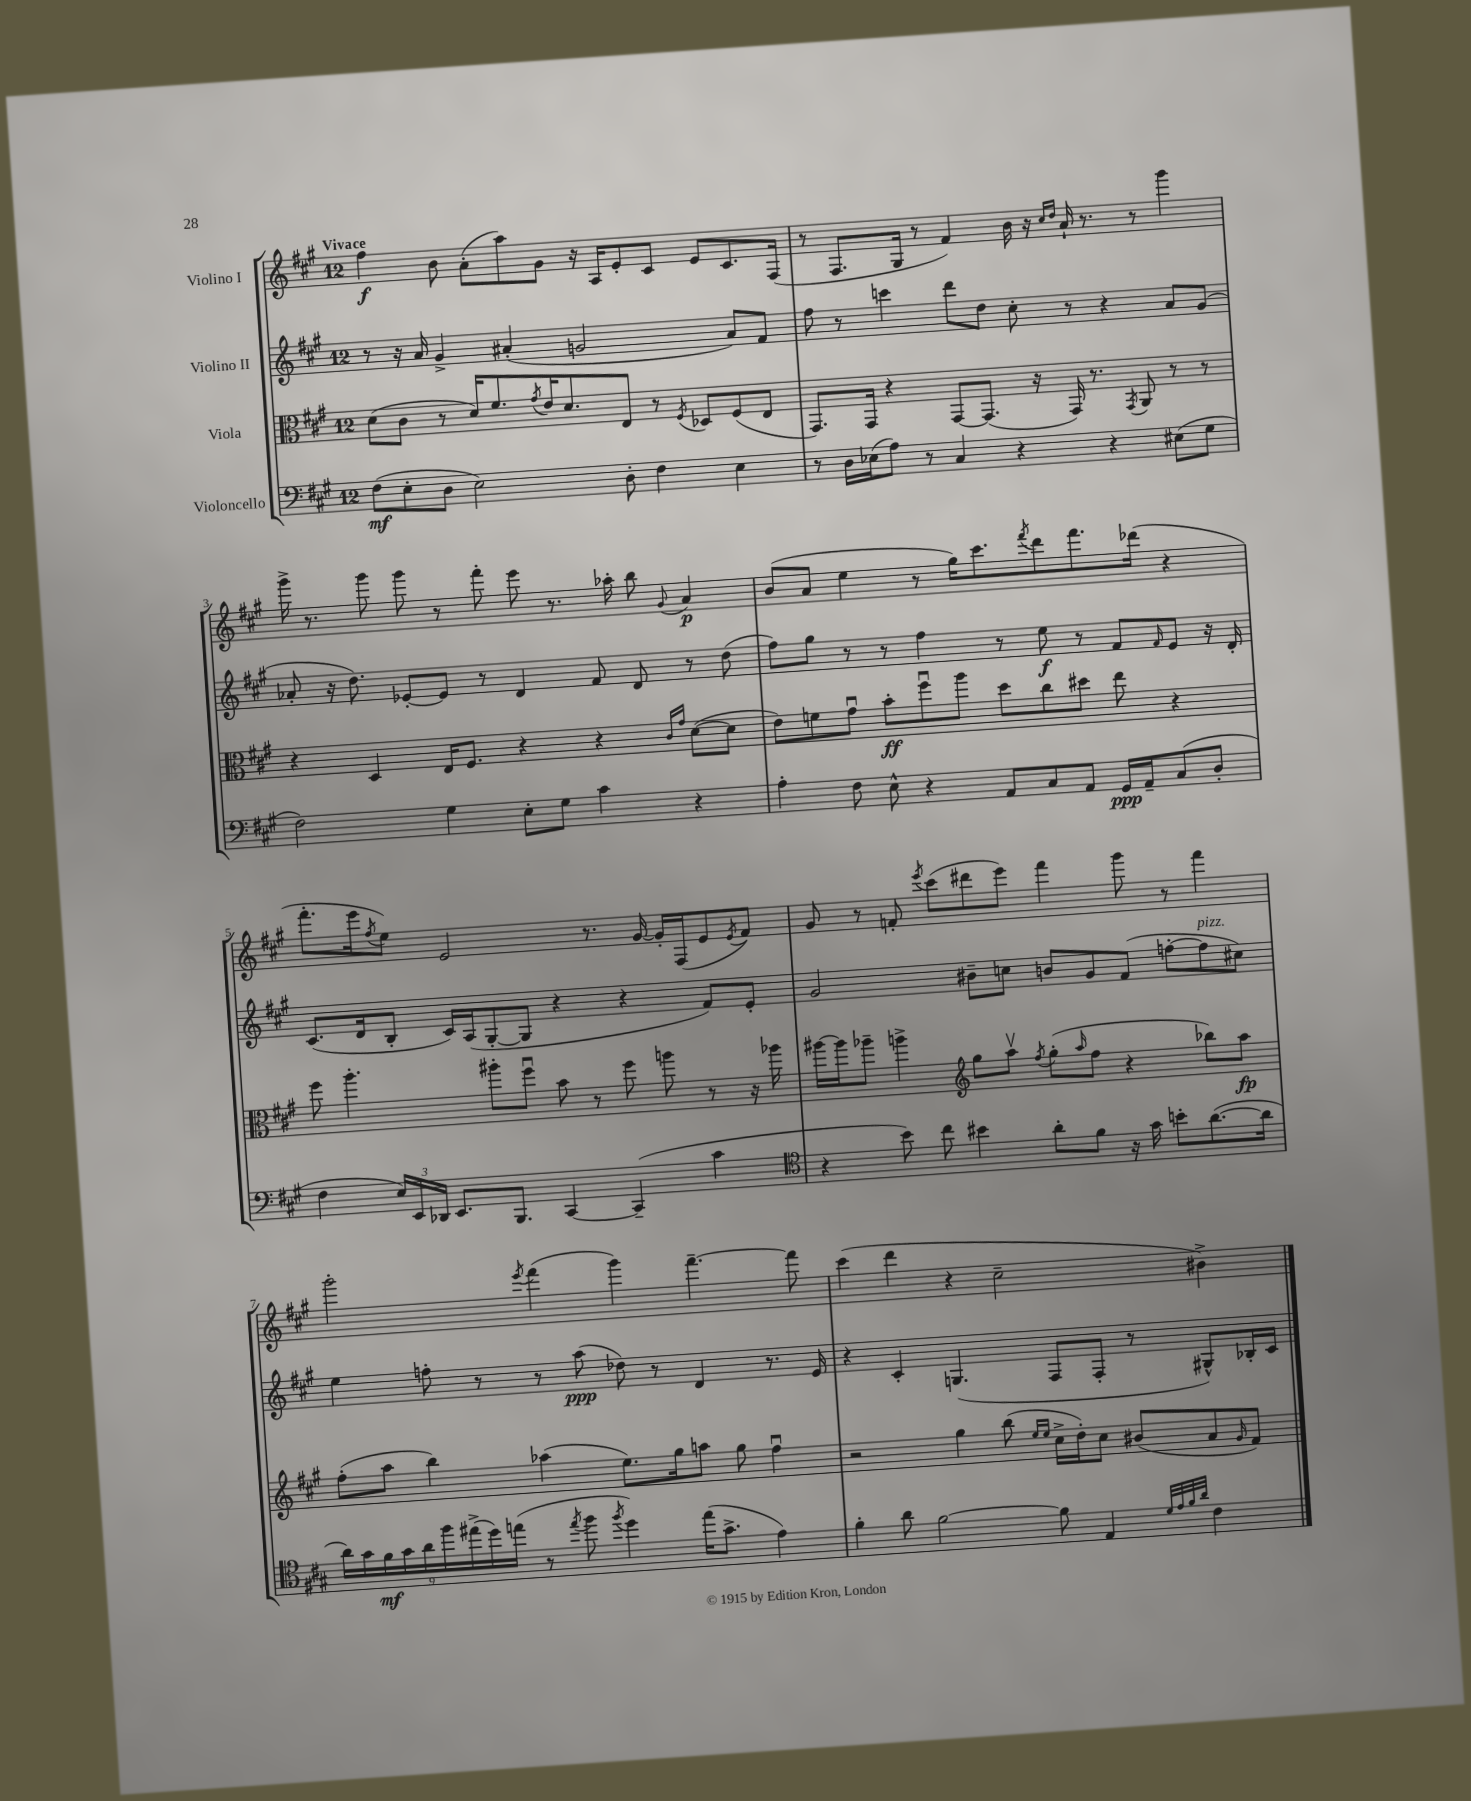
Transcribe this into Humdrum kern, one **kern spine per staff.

**kern	**dynam	**kern	**dynam	**kern	**dynam	**kern	**dynam
*part4	*part4	*part3	*part3	*part2	*part2	*part1	*part1
*staff4	*staff4	*staff3	*staff3	*staff2	*staff2	*staff1	*staff1
*I"Violoncello	*	*I"Viola	*	*I"Violino II	*	*I"Violino I	*
*clefF4	*	*clefC3	*	*clefG2	*	*clefG2	*
*k[f#c#g#]	*	*k[f#c#g#]	*	*k[f#c#g#]	*	*k[f#c#g#]	*
*M12/8	*	*M12/8	*	*M12/8	*	*M12/8	*
=1	=1	=1	=1	=1	=1	=1	=1
!	!	!	!	!	!	!LO:TX:a:B:t=Vivace	!
(8F#\L	mf	(8d\L	.	8r	.	4ff#\	f
8E'\	.	8c#\J	.	16r	.	.	.
.	.	.	.	16a/	.	.	.
8D\J	.	8r	.	4g#^/	.	8b\	.
2E\)	.	16d/KL)	.	.	.	(8a'\L	.
.	.	8.f#/	.	.	.	.	.
.	.	.	.	(4a#X'/	.	8aa\)	.
.	.	8qg#/	.	.	.	.	.
.	.	16e/K	.	.	.	8g#\J	.
.	.	8.d/	.	.	.	.	.
.	.	.	.	2gn/	.	16r	.
.	.	.	.	.	.	16A/KL	.
8D'\	.	8E/J	.	.	.	8e'/	.
4F#\	.	8r	.	.	.	8c#/J	.
.	.	8qF#/	.	.	.	.	.
.	.	8D-X/L	.	.	.	8e/L	.
4E\	.	(8F#/	.	8a#/L)	.	8.c#/	.
.	.	8E/J	.	8f#/J	.	.	.
.	.	.	.	.	.	(16F#/Jk	.
=2	=2	=2	=2	=2	=2	=2	=2
8r	.	8.GG#/L)	.	8ff#\	.	8r	.
16D\LL	.	.	.	8r	.	8.F#/L	.
(16E-X\J	.	16GG#/Jk	.	.	.	.	.
8A\J)	.	4r	.	4cccn\	.	.	.
.	.	.	.	.	.	16G#/Jk	.
8r	.	.	.	.	.	8r	.
4C#/	.	[8GG#/L	.	8ddd\L	.	4f#/)	.
.	.	(8.GG#/J]	.	8dd\J	.	.	.
4r	.	.	.	8cc#'\	.	16b\	.
.	.	16r	.	.	.	16r	.
.	.	.	.	.	.	16qqcc#/LL	.
.	.	.	.	.	.	16qqdd/JJ	.
.	.	16GG#/)	.	8r	.	16a`/	.
.	.	8.r	.	.	.	8.r	.
4r	.	.	.	4r	.	.	.
.	.	8qGG#/	.	.	.	.	.
.	.	8AA/	.	.	.	8r	.
(8E#X\L	.	8r	.	8a/L	.	4ggg#\	.
8G#\J	.	8r	.	(8g#/J	.	.	.
!!LO:LB:g=z
=3	=3	=3	=3	=3	=3	=3	=3
2F#\)	.	4r	.	8a-X'/	.	16ggg#^\	.
.	.	.	.	.	.	8.r	.
.	.	.	.	16r	.	.	.
.	.	.	.	8.dd\)	.	.	.
.	.	4D/	.	.	.	8ggg#\	.
.	.	.	.	[8e-X'/L	.	8ggg#\	.
4G#\	.	16E/KL	.	8e-/J]	.	8r	.
.	.	8.F#/J	.	.	.	.	.
.	.	.	.	8r	.	8fff#'\	.
8E'\L	.	4r	.	4d/	.	8eee\	.
8G#\J	.	.	.	.	.	8.r	.
4c#\	.	4r	.	8f#/	.	.	.
.	.	.	.	.	.	16aa-X'\	.
.	.	.	.	8d/	.	8bb\	.
.	.	16qqc#/LL	.	.	.	.	.
.	.	16qqg#/JJ	.	.	.	8qqg#/	.
4r	.	([8d\L	.	8r	.	4a/	p
.	.	8d\J]	.	(8dd\	.	.	.
=4	=4	=4	=4	=4	=4	=4	=4
4A'\	.	8e\L)	.	8ff#\L)	.	(8b/L	.
.	.	8fn\	.	8gg#\J	.	8a/J	.
8F#\	.	8g#u\J	.	8r	.	4ee\	.
8E^^\	.	8b'\L	ff	8r	.	.	.
4r	.	8ff#u\	.	4ff#\	.	8r	.
.	.	8aa\J	.	.	.	16gg#\KL)	.
.	.	.	.	.	.	8.ccc#\	.
8AA/L	.	8dd\L	.	8r	.	.	.
.	.	.	.	.	.	8qfff#/	.
8C#/	.	8cc#\	.	8ee\	f	8ddd\	.
8AA/J	.	8dd#X\J	.	8r	.	8.fff#\	.
16GG#/LL	ppp	8ee\	.	8f#/L	.	.	.
16AA~/J	.	.	.	.	.	(16ddd-X\Jk	.
.	.	.	.	16qqf#/	.	.	.
(8C#/	.	4r	.	8e/J	.	4r	.
8D'/J	.	.	.	16r	.	.	.
.	.	.	.	16d'/	.	.	.
!!LO:LB:g=z
=5	=5	=5	=5	=5	=5	=5	=5
4F#\	.	8ff#\	.	(8.c#/L	.	8.fff#'\L	.
.	.	4.aa'\	.	.	.	.	.
.	.	.	.	16d/k	.	16eee\k	.
.	.	.	.	.	.	8qff#/	.
24E/LL)	.	.	.	8B'/J	.	8ee\J)	.
24EE/	.	.	.	.	.	.	.
24DD-X/JJ	.	.	.	.	.	.	.
8.EE/L	.	.	.	16c#/LL)	.	2e/	.
.	.	.	.	(16A/J	.	.	.
.	.	8aa#X'\L	.	[8G#'/	.	.	.
8.BBB/J	.	.	.	.	.	.	.
.	.	8ff#u\J	.	8G#/J]	.	.	.
[4CC#/	.	8b\	.	4r	.	.	.
.	.	8r	.	.	.	8.r	.
(4CC#~/]	.	8ff#\	.	4r	.	.	.
.	.	.	.	.	.	[16g#/	.
.	.	8aan\	.	.	.	16g#'/LL]	.
.	.	.	.	.	.	(16F#/J	.
4c#\	.	8r	.	8f#/L)	.	8e/	.
.	.	.	.	.	.	8qe/	.
.	.	16r	.	8e'/J	.	8f#/J)	.
.	.	16aa-X\	.	.	.	.	.
=6	=6	=6	=6	=6	=6	=6	=6
*clefC4	*	*	*	*	*	*	*
4r	.	[16aa#X\LL	.	2g#/	.	8g#/	.
.	.	16aa#\J]	.	.	.	.	.
.	.	8aa-X~\J	.	.	.	8r	.
8b\)	.	4aan^\	.	.	.	8fn'/	.
.	.	.	.	.	.	8qeee/	.
8cc#\	.	.	.	.	.	(8ccc#\L	.
*	*	*clefG2	*	*	*	*	*
4b#X\	.	8gg#\L	.	8b#X~\L	.	8ddd#X\	.
.	.	8aav\J	.	8ccn\J	.	8eee\J)	.
.	.	8qff#/	.	.	.	.	.
8a'\L	.	(8gg#'\L	.	8bn/L	.	4fff#\	.
.	.	16qqaa/	.	.	.	.	.
8f#\J	.	8ff#\J	.	8g#/	.	.	.
16r	.	4r	.	(8f#/J	.	8ggg#\	.
16g#\	.	.	.	.	.	.	.
8bn'\L	.	.	.	[8ffn'\L	.	8r	.
!	!	!	!	!LO:TX:a:i:t=pizz.	!	!	!
([8.a\	.	8bb-X\L)	.	8ff\]	.	4fff#\	.
.	.	8aa\J	fp	8cc#X\J)	.	.	.
16a\Jk]	.	.	.	.	.	.	.
!!LO:LB:g=z
=7	=7	=7	=7	=7	=7	=7	=7
18a\LL)	.	(8ff#'\L	.	4ee\	.	2ggg#'\	.
18g#\	.	.	.	.	.	.	.
18f#\	mf	.	.	.	.	.	.
.	.	8aa\J	.	.	.	.	.
18g#\	.	.	.	.	.	.	.
18a\	.	.	.	.	.	.	.
.	.	4bb\)	.	8ffn'\	.	.	.
18ff#\	.	.	.	.	.	.	.
(18ee#X^\	.	.	.	.	.	.	.
.	.	.	.	8r	.	.	.
18dd\)	.	.	.	.	.	.	.
(18een\JJ	.	.	.	.	.	.	.
.	.	.	.	.	.	8qeee/	.
8r	.	(4aa-X\	.	8r	.	(4fff#\	.
8qee/	.	.	.	.	.	.	.
8ff#\	.	.	.	(8aa\	ppp	.	.
8qff#/	.	.	.	.	.	.	.
4dd\)	.	8.ee\L)	.	8dd-X\)	.	4ggg#\)	.
.	.	.	.	8r	.	.	.
.	.	16gg#\k	.	.	.	.	.
(16ee\KL	.	8aan\J	.	4d/	.	[4.fff#~\	.
8.g#^\J	.	.	.	.	.	.	.
.	.	8gg#\	.	.	.	.	.
4e\)	.	4ff#u\	.	8.r	.	.	.
.	.	.	.	.	.	8fff#\]	.
.	.	.	.	16e/	.	.	.
=8	=8	=8	=8	=8	=8	=8	=8
4f#'\	.	2r	.	4r	.	(4ccc#\	.
8a\	.	.	.	4c#'/	.	4ddd\	.
[2f#\	.	.	.	.	.	.	.
.	.	4gg#\	.	(4.Gn/	.	4r	.
.	.	(8bb\	.	.	.	2cc#~\	.
.	.	16qqee/LL	.	.	.	.	.
.	.	16qqee/JJ	.	.	.	.	.
8f#\]	.	16cc#^\LL	.	8F#/L	.	.	.
.	.	16dd'\J)	.	.	.	.	.
4E/	.	8cc#\J	.	8F#'/J	.	.	.
.	.	(8b#X/L	.	8r	.	.	.
32qqd/LLL	.	.	.	.	.	.	.
32qqe/	.	.	.	.	.	.	.
32qqf#/	.	.	.	.	.	.	.
32qqa/JJJ	.	.	.	.	.	.	.
4c#\	.	8a/	.	8G#X^^/L)	.	4b#X^\)	.
.	.	16qqg#/	.	.	.	.	.
.	.	8f#/J)	.	16B-X'/L	.	.	.
.	.	.	.	16c#/JJ	.	.	.
==	==	==	==	==	==	==	==
*-	*-	*-	*-	*-	*-	*-	*-
